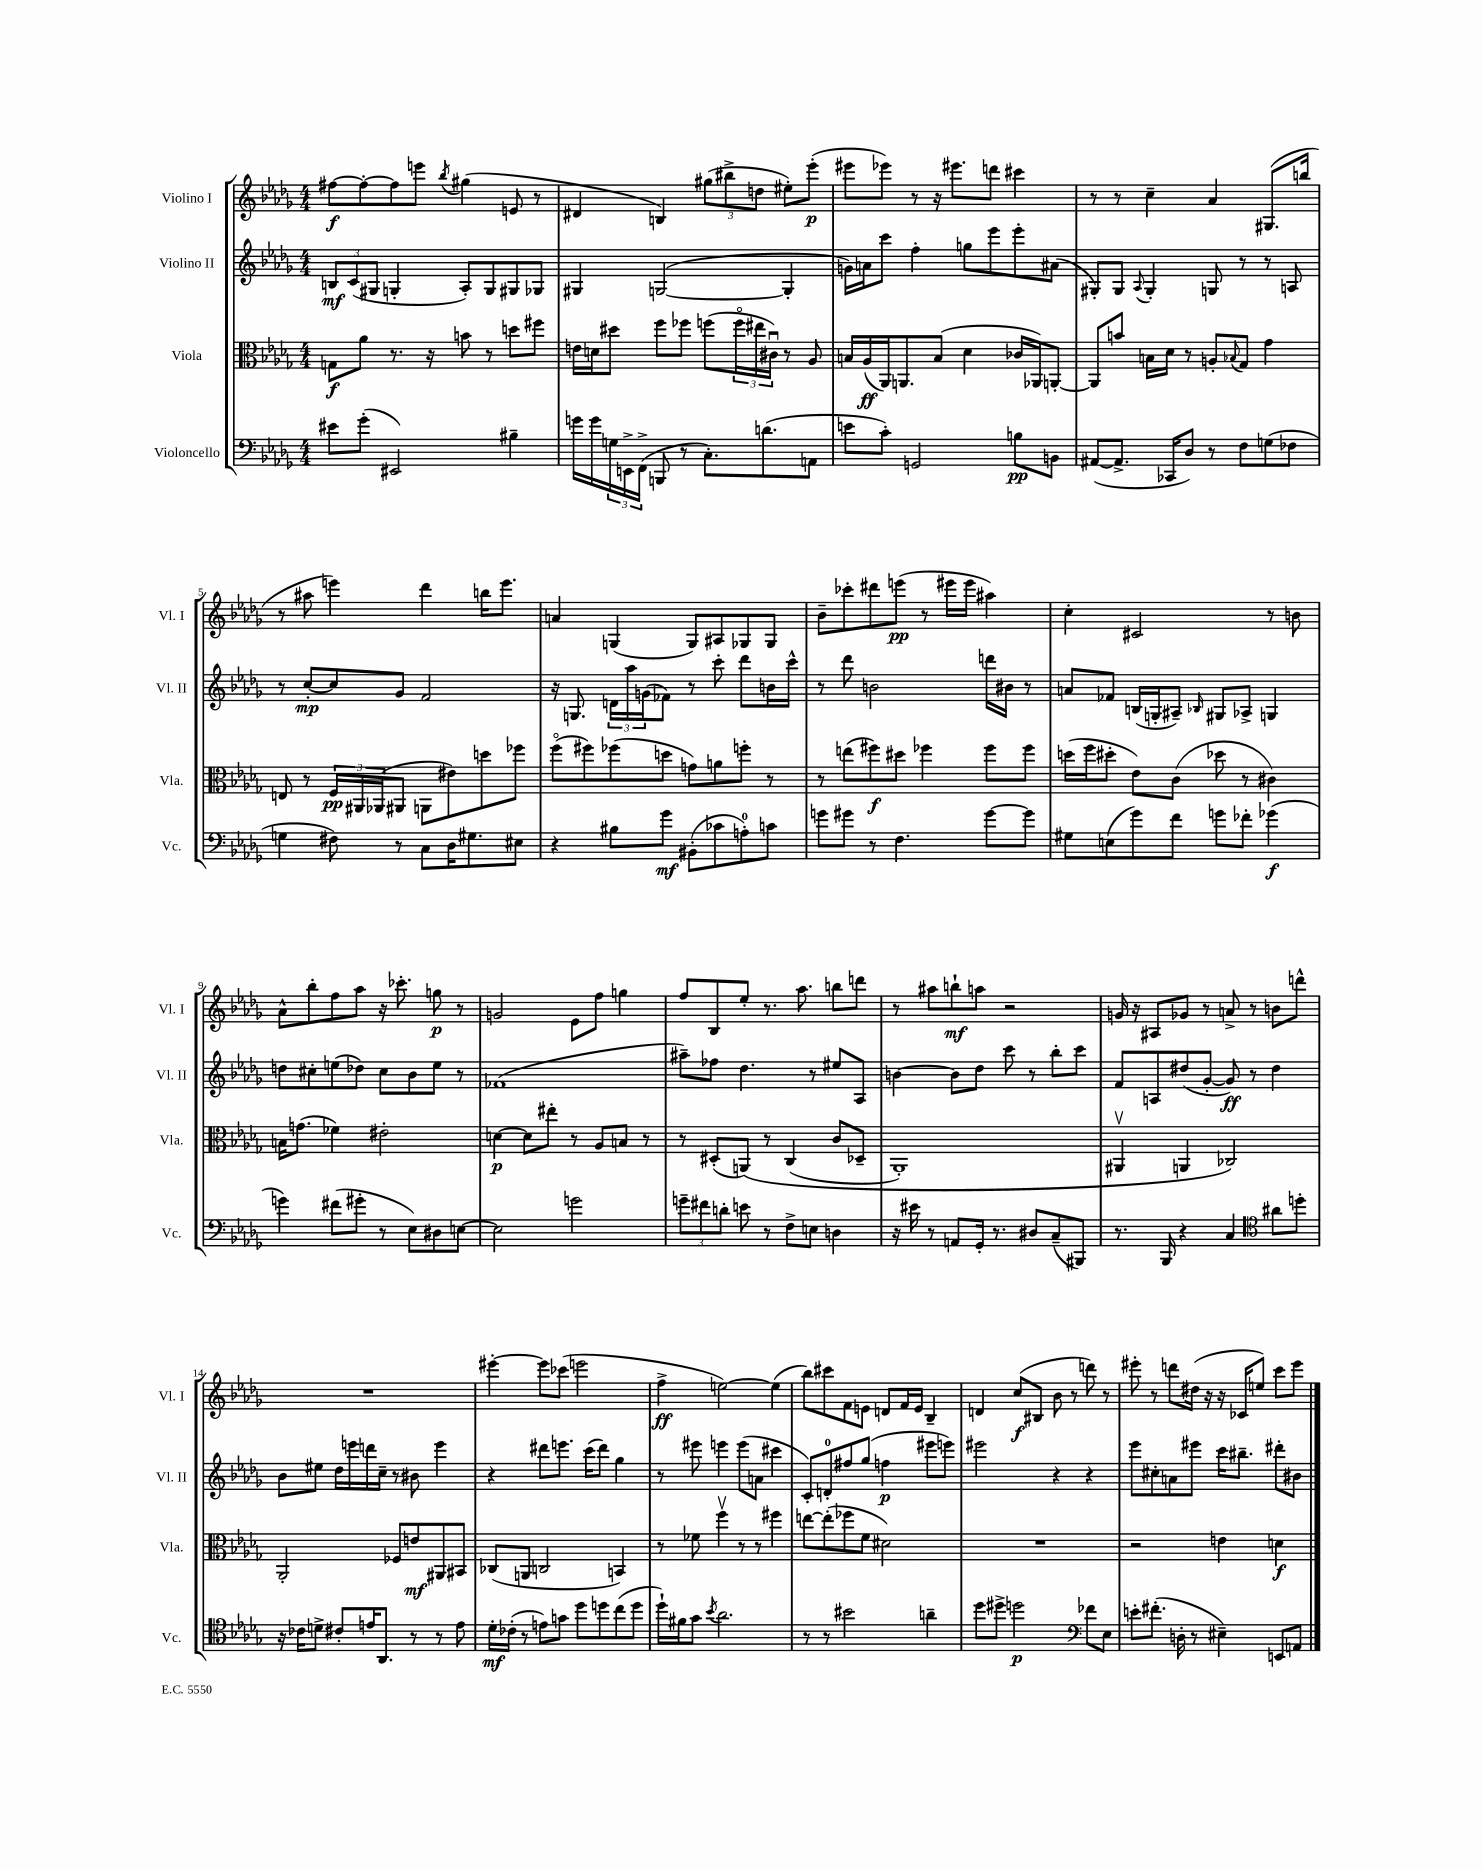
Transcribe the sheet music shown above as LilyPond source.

<<
\new StaffGroup <<
\new Staff = "s0" \with { instrumentName = "Violino I" shortInstrumentName = "Vl. I" } {
    \clef treble \key des \major \numericTimeSignature \time 4/4
    fis''8~\f fis''8~-. fis''8 e'''8 \acciaccatura { bes''8 } gis''4( e'8 r8 |
    dis'4 b4) \tuplet 3/2 { gis''8( bis''8-> d''8 } eis''8-.) ees'''8-.\p( |
    eis'''8 ees'''8) r8 r16 eis'''8. d'''8 cis'''4 |
    r8 r8 c''4-- aes'4 gis8.( b''16 |
    r8 ais''8 e'''4) des'''4 b''16 e'''8. |
    a'4 g4( g8) ais8 ges8 ges8 |
    bes'8-- ces'''8-. dis'''8 e'''8\pp( r8 eis'''16 eis'''16 ais''4) |
    c''4-. cis'2 r8 b'8 |
    aes'8-^ bes''8-. f''8 aes''8 r16 ces'''8.-. g''8\p r8 |
    g'2 ees'8 f''8 g''4 |
    f''8 bes8 ees''8-. r8. aes''8. b''8 d'''8 |
    r8 ais''8 b''8-!\mf a''8 r2 |
    g'16 r16 ais8 ges'8 r8 a'8-> r8 b'8 d'''8-^ |
    R1 |
    eis'''4~-. eis'''8 ces'''8( e'''2 |
    f''4->\ff e''2~) e''4( |
    bes''8) cis'''8 f'8 e'8 d'8 f'16 e'16 bes4-- |
    d'4 c''8\f( bis8 bes'8 r8 d'''8) r8 |
    eis'''8-. r8 d'''8 dis''16( r16 r16 ces'16 e''8) c'''8 eis'''8 \bar "|." |
}
\new Staff = "s1" \with { instrumentName = "Violino II" shortInstrumentName = "Vl. II" } {
    \clef treble \key des \major \numericTimeSignature \time 4/4
    \tuplet 3/2 { b8\mf c'8( gis8 } g4-. aes8-.) g8 gis8 ges8 |
    gis4 g2~( g4-. |
    g'16) a'16 c'''8 f''4-. g''8 ees'''8 ees'''8-. ais'8( |
    gis8-.) gis8 \appoggiatura { aes8 } gis4-. g8 r8 r8 a8 |
    r8 c''8~-.\mp c''8 ges'8 f'2 |
    r16 g8. \tuplet 3/2 { d'16 aes''16 g'16( } fes'8) r8 c'''8-. des'''8 b'16 c'''16-^ |
    r8 des'''8 b'2 d'''16 bis'16 r8 |
    a'8 fes'8 b16( g16-. ais8--) \grace { bes16 } gis8 aes8-> g4 |
    d''8 cis''8-. e''8( des''8) cis''8 bes'8 e''8 r8 |
    fes'1( |
    ais''8--) fes''8 des''4. r8 eis''8 aes8 |
    b'4~ b'8 des''8 c'''8 r8 bes''8-. c'''8 |
    f'8 a8 dis''8( ges'8~-. ges'8\ff) r8 dis''4 |
    bes'8 eis''8 des''16 e'''16 d'''16 c''16-- r8 bis'8 e'''4 |
    r4 dis'''8 e'''8. c'''16( dis'''8) ges''4 |
    r8 eis'''8 e'''4 e'''8( a'8 cis'''4 |
    c'8-.) d'8-0-. fis''8 ges''8( f''4\p eis'''8 e'''8) |
    eis'''2 r4 r4 |
    ees'''8 cis''8-. a'8 eis'''8 c'''16 bis''8.-- dis'''8-. bis'8 \bar "|." |
}
\new Staff = "s2" \with { instrumentName = "Viola" shortInstrumentName = "Vla." } {
    \clef alto \key des \major \numericTimeSignature \time 4/4
    g8\f aes'8 r8. r16 b'8 r8 d''8 fis''8 |
    e'16 d'16 dis''8 f''8 fes''8 f''8( \tuplet 3/2 { f''16\flageolet eis''16 cis'16\downbow) } r8 aes8 |
    b16 aes16\ff( aes,16) a,8. b8( des'4 ces'16 aes,16) a,8~-. |
    a,8 b'8 b16 des'16 r8 a8-. \appoggiatura { bes8 } ges8 ges'4 |
    e8 r8 \tuplet 3/2 { f16\pp ais,16 aes,16( } ais,8 a,8 eis'8) d''8 fes''8 |
    f''8\flageolet( fis''8) fes''8( d''8 g'8) a'8 f''8-. r8 |
    r8 e''8( fis''8\f) dis''8 fes''4 fes''8 fes''8 |
    d''16( f''16 dis''8-. ees'8) c'8( des''8 r8 cis'4) |
    b16 g'8.( fes'4) eis'2-. |
    d'4~\p d'8 eis''8-. r8 aes8 b8 r8 |
    r8 dis8-.( a,8)\( r8 c4( c'8 des8-- |
    aes,1-.) |
    ais,4\upbow a,4 ces2\) |
    aes,2-. fes8 e'8\mf ais,8 bis,8 |
    ces8( a,8 c2 b,4) |
    r8 fes'8 f''4\upbow r8 r8 fis''4 |
    e''8~ e''8-.( fes''8 f'8 dis'2) |
    R1 |
    r2 e'4 d'4\f \bar "|." |
}
\new Staff = "s3" \with { instrumentName = "Violoncello" shortInstrumentName = "Vc." } {
    \clef bass \key des \major \numericTimeSignature \time 4/4
    eis'8 ges'8-.( eis,2) bis4-- |
    g'16 g'16 \tuplet 3/2 { g16 e,16-> f,16->( } b,,8 r8 c8.-.) d'8.( a,8 |
    e'8 c'8-.) g,2 b8\pp b,8 |
    ais,8~( ais,8.-> ces,16 des8) r8 f8 g8( fes8 |
    g4 fis8) r8 c8 des16 gis8. eis8 |
    r4 bis8 ges'8\mf bis,8-.( ces'8 a8-0-.) c'8 |
    g'8 gis'8 r8 f4. gis'8~ gis'8 |
    gis8 e8( ges'8) f'8 g'8 fes'8-. ges'4\f( |
    g'4) fis'8( gis'8-. r8 ees8) dis8 e8~ |
    e2 g'2 |
    \tuplet 3/2 { g'8-- fis'8 d'8-. } e'8 r8 f8-> e8 d4 |
    r16 eis'16 r8 a,8 ges,16-. r8. dis8 c8--( bis,,8) |
    r8. bes,,16 r4 c4 \clef tenor ais'8 d''8-. |
    r16 ces'16 d'8-> cis'8-. e'16 aes,8. r8 r8 e'8 |
    des'16-.\mf ces'16-.( r8 e'8) g'8 des''8 d''8 c''8( d''8 |
    des''16-!) fis'16 ges'8 \acciaccatura { bes'8 } aes'2. |
    r8 r8 bis'2 a'4-- |
    des''8 dis''8-> d''2\p \clef bass fes'8 ees8 |
    e'8-. fis'8.-.( d16-. r8 eis4--) e,8 a,8 \bar "|." |
}
>>
>>
